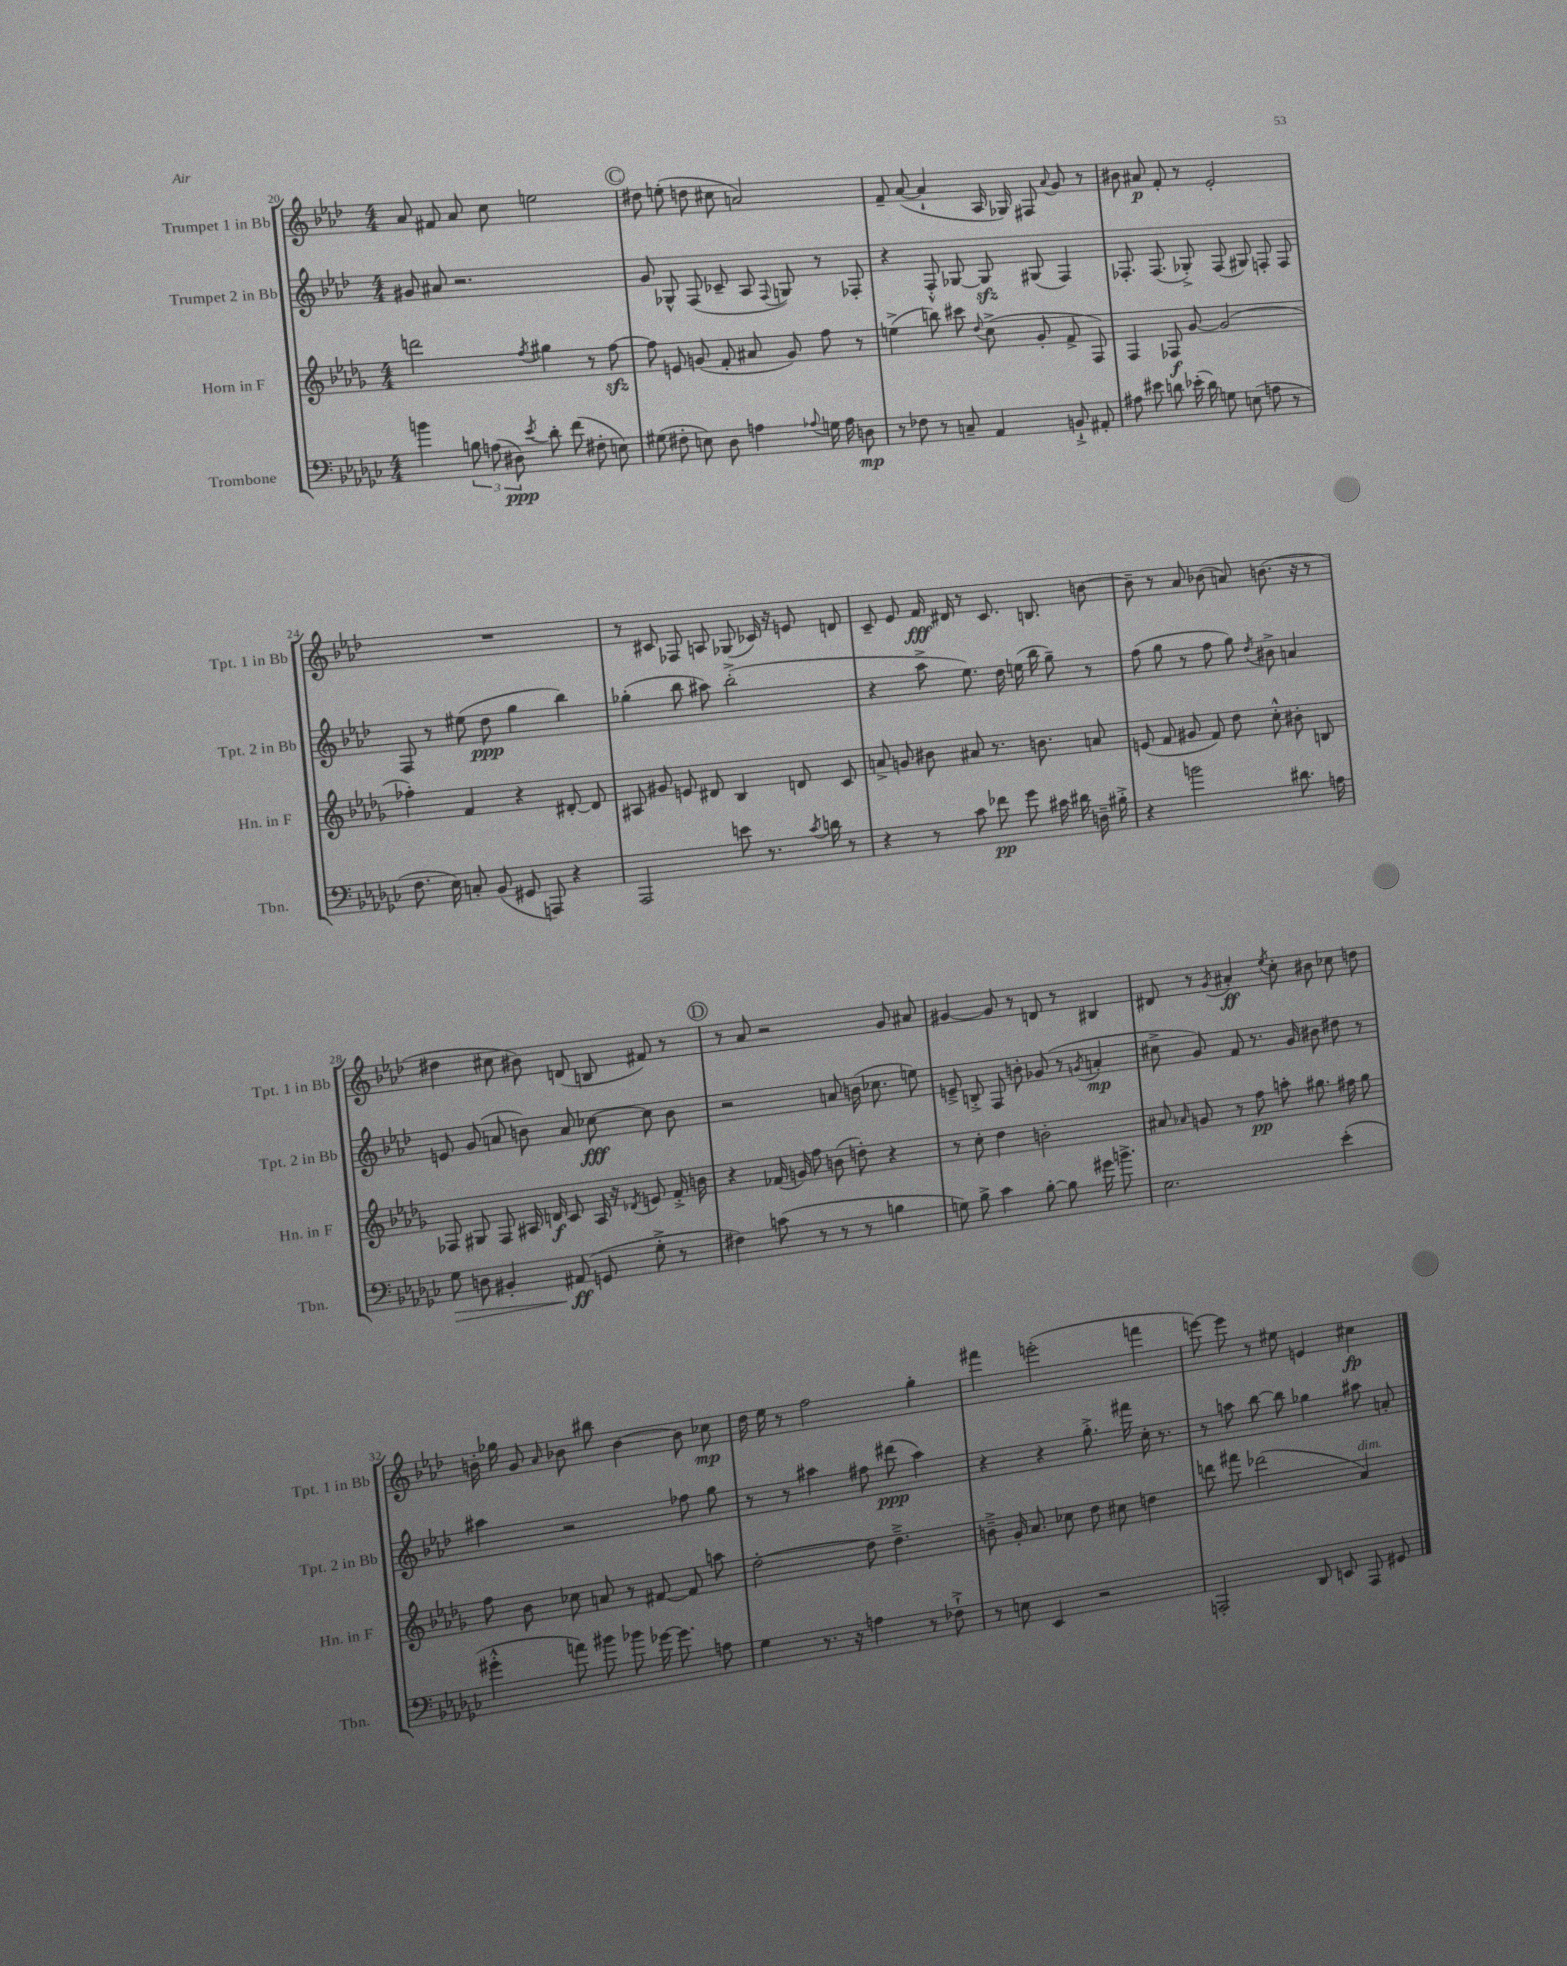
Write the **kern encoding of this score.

**kern	**dynam	**kern	**dynam	**kern	**dynam	**kern	**dynam
*part4	*part4	*part3	*part3	*part2	*part2	*part1	*part1
*staff4	*staff4	*staff3	*staff3	*staff2	*staff2	*staff1	*staff1
*I"Trombone	*	*I"Horn in F	*	*I"Trumpet 2 in Bb	*	*I"Trumpet 1 in Bb	*
*I'Tbn.	*	*I'Hn. in F	*	*I'Tpt. 2 in Bb	*	*I'Tpt. 1 in Bb	*
*clefF4	*	*clefG2	*	*clefG2	*	*clefG2	*
*k[b-e-a-d-g-c-]	*	*k[b-e-a-d-g-]	*	*k[b-e-a-d-]	*	*k[b-e-a-d-]	*
*M4/4	*	*M4/4	*	*M4/4	*	*M4/4	*
=20	=20	=20	=20	=20	=20	=20	=20
4bn\	.	2dddn\	.	8g#X/	.	8a-/	.
.	.	.	.	8a#X/	.	8f#X/	.
12Bn\	.	.	.	2.r	.	8a-/	.
(12An\	.	.	.	.	.	.	.
.	.	.	.	.	.	8cc\	.
12D#X\)	ppp	.	.	.	.	.	.
8qe-/	.	8qff/	.	.	.	.	.
8d-'\	.	4gg#X\	.	.	.	2een\	.
(8f\	.	.	.	.	.	.	.
8F#X'\	.	8r	.	.	.	.	.
8En\)	.	[8ffzz\	.	.	.	.	.
!!LO:REH:place=s1:t=C
=21	=21	=21	=21	=21	=21	=21	=21
(8G#X\	.	8ff\]	.	8g/	.	8dd#X\	.
8F#X'\	.	8en/	.	8G-X^^/	.	(8een'\	.
8En\)	.	(8gn/	.	(8F/	.	8ddn\	.
8D-\	.	8f'/	.	8c-X~/	.	8cc#X\	.
4An\	.	8a#X/	.	8A-/	.	2an/)	.
.	.	.	.	8qqF/	.	.	.
.	.	8g/)	.	8Gn/)	.	.	.
8qqA-X/	.	.	.	.	.	.	.
16Gn\	.	8ff\	.	8r	.	.	.
16A-\	.	.	.	.	.	.	.
8Dn\	mp	8r	.	8F-X'/	.	.	.
=22	=22	=22	=22	=22	=22	=22	=22
8r	.	(4een^\	.	4r	.	8f~/	.
8F-X\	.	.	.	.	.	([8a-/	.
8r	.	8bbn\)	.	8F'^^/	.	4a-`/]	.
8Cn~/	.	8ccc#X\	.	[8G-X/	.	.	.
.	.	8qqdd-/	.	.	.	.	.
4AA-/	.	(8cc^\	.	8G-zz/]	.	16A-/	.
.	.	.	.	.	.	16G-X/)	.
.	.	8g-'/	.	(8G#X/	.	8F#X/	.
.	.	.	.	.	.	8qqa-/	.
8BBn`^/	.	8f^/	.	4F/)	.	8g/	.
8AA#X'/	.	8F/)	.	.	.	8r	.
=23	=23	=23	=23	=23	=23	=23	=23
8A#X\	.	4F/	.	8.F-X'/	.	8b#X\	.
8e#X\	.	.	.	.	.	8a#X/	p
.	.	.	.	(8.F-/	.	.	.
8dn\	.	8F-X/	f	.	.	8f'/	.
(16e-X'\	.	[8g-/	.	8G-X'^/)	.	8r	.
16d\)	.	.	.	.	.	.	.
8Gn\	.	(2g-/]	.	(8F-/	.	2e-'/	.
(8En\	.	.	.	8G#X/)	.	.	.
8An\	.	.	.	8Fn'/	.	.	.
8r	.	.	.	8F/	.	.	.
!!LO:LB:g=z
=24	=24	=24	=24	=24	=24	=24	=24
8.F\	.	4ff-X'\)	.	8F/	.	1r	.
.	.	.	.	8r	.	.	.
16E-\)	.	.	.	.	.	.	.
8Cn'/	.	4f/	.	(8ee#X\	.	.	.
(8BB-/	.	.	.	8dd-\	ppp	.	.
8GG#X/	.	4r	.	4gg\	.	.	.
8AAAn/)	.	.	.	.	.	.	.
4r	.	[8d#X'/	.	4bb-\)	.	.	.
.	.	8d#/]	.	.	.	.	.
=25	=25	=25	=25	=25	=25	=25	=25
2AAA-/	.	8A#X/	.	(4gg-X'\	.	8r	.
.	.	8g#X/	.	.	.	8c#X/	.
.	.	8en/	.	8bb-\	.	8F-X/	.
.	.	8d#X/	.	8aa#X\)	.	8An/	.
8en\	.	4B-/	.	(2bb-'^\	.	(8G-X/	.
8.r	.	.	.	.	.	16c-X/)	.
.	.	.	.	.	.	16r	.
.	.	8dn/	.	.	.	8en/	.
8qc-/	.	.	.	.	.	.	.
16dn\	.	.	.	.	.	.	.
8r	.	8c/	.	.	.	8dn/	.
=26	=26	=26	=26	=26	=26	=26	=26
4r	.	8an^/	.	4r	.	8c~/	.
.	.	8gn/	.	.	.	8e-/	.
8r	.	8b#X\	.	8aa-^\	.	16f/	fff
.	.	.	.	.	.	16d#X/	.
8c-\	.	8a#X/	.	8.ee-\)	.	8r	.
8f-X\	pp	8.r	.	.	.	8.c/	.
.	.	.	.	16dd-\	.	.	.
8g-\	.	.	.	(16een\	.	.	.
.	.	8.bn\	.	16bb-\	.	8.Bn/	.
16c#X\	.	.	.	8gg~\)	.	.	.
16d#X\	.	.	.	.	.	.	.
16Dn~\	.	8an/	.	8r	.	[8bn\	.
16B#X'^\	.	.	.	.	.	.	.
=27	=27	=27	=27	=27	=27	=27	=27
4r	.	(8en/	.	(8ff\	.	8b~\]	.
.	.	8f/	.	8gg\	.	8r	.
2bn\	.	8g#X/	.	8r	.	8a-/	.
.	.	8f/)	.	8ff\	.	(8b-X\	.
.	.	8dd-\	.	8gg\)	.	8an/)	.
.	.	.	.	8qdd-/	.	.	.
.	.	8cc'^^\	.	8b#X^\	.	(8.bn\	.
8.d#X\	.	8b#X'\	.	4an/	.	.	.
.	.	.	.	.	.	16r	.
.	.	8Bn/	.	.	.	8r	.
16An\	.	.	.	.	.	.	.
!!LO:LB:g=z
=28	=28	=28	=28	=28	=28	=28	=28
!	!LO:HP:b	!	!	!	!	!	!
8G-\	>	8F-X/	.	8en/	.	4dd#X\	.
8Dn\	.	8G#X/	.	(8g/	.	.	.
4BB#X'/	.	8F-/	.	8an/	.	8cc#X\	.
.	.	16A#X/	.	8bn\)	.	8b#X\)	.
.	.	16dn/	f	.	.	.	.
(8AA#X/	ff	8c/	.	8a/	.	(8dn/	.
8GGn/	]	16A#/	.	[8cc-X\	fff	8Bn/	.
.	.	16r	.	.	.	.	.
.	.	8qd-X/	.	.	.	.	.
8G-'^\	.	8en/	.	8cc-\]	.	8f#X/)	.
8r	.	16f'^/	.	8b\	.	8r	.
.	.	16bn\	.	.	.	.	.
!!LO:REH:place=s1:t=D
=29	=29	=29	=29	=29	=29	=29	=29
4F#X\)	.	4r	.	2r	.	8r	.
.	.	.	.	.	.	8a-/	.
(8cn\	.	(16f-X/	.	.	.	2r	.
.	.	16gn/)	.	.	.	.	.
8r	.	8ff\	.	.	.	.	.
8r	.	(8bn\	.	8an/	.	.	.
8r	.	8ddn'\)	.	(16bn\	.	.	.
.	.	.	.	8.cc-X\	.	.	.
4Bn\	.	4r	.	.	.	8g/	.
.	.	.	.	8een\)	.	8a#X/	.
=30	=30	=30	=30	=30	=30	=30	=30
8Gn\)	.	8r	.	8en~^/	.	[4g#X/	.
8B-^\	.	8cc'\	.	8Bn'^/	.	.	.
4c-\	.	4dd-\	.	8F/	.	8g#/]	.
.	.	.	.	8bn'\	.	8r	.
[8B-'\	.	2bn'\	.	(8g-X/	.	8dn/	.
8B-\]	.	.	.	8r	.	8r	.
.	.	.	.	8qgn/	.	.	.
16g#X\	.	.	.	4an'/	mp	4B#X/	.
8.bn^\	.	.	.	.	.	.	.
=31	=31	=31	=31	=31	=31	=31	=31
2.E-\	.	8a#X/	.	8cc#X^\	.	8d#X/	.
.	.	16qqa-X/	.	.	.	.	.
.	.	8gn/	.	8g/)	.	8r	.
.	.	.	.	.	.	8qg/	.
.	.	8r	.	8f/	.	4a#X'/	ff
.	.	8ff\	pp	8.r	.	.	.
.	.	.	.	.	.	8qee-/	.
.	.	8aan'\	.	.	.	8cc'\	.
.	.	.	.	16g/	.	.	.
.	.	8.gg#X\	.	8b#X\	.	8b#X\	.
(4e-'\	.	.	.	8dd#X\	.	8cc-X\	.
.	.	16ff#X\	.	.	.	.	.
.	.	8gg#\	.	8r	.	8ddn\	.
!!LO:LB:g=z
=32	=32	=32	=32	=32	=32	=32	=32
4g#X'^^\	.	8ff\	.	4aa#X\	.	16bn'\	.
.	.	.	.	.	.	16gg-X\	.
.	.	8b-\	.	.	.	8g/	.
.	.	.	.	.	.	16qqa-/	.
8an\)	.	8cc-X\	.	2r	.	8b-X\	.
8b#X\	.	8an/	.	.	.	8bb#X\	.
8b-X\	.	8r	.	.	.	[4b-\	.
[16g-X\	.	[8f#X/	.	.	.	.	.
8.g-\]	.	.	.	.	.	.	.
.	.	8f#/]	.	8ff-X\	.	8b-\]	.
8An\	.	8aan\	.	8gg\	.	8cc-X\	mp
=33	=33	=33	=33	=33	=33	=33	=33
4G-\	.	[2dd-'\	.	8r	.	16dd-\	.
.	.	.	.	.	.	16ee-\	.
.	.	.	.	8r	.	8r	.
8.r	.	.	.	4aa#X\	.	2ff\	.
16r	.	.	.	.	.	.	.
4An\	.	8dd-\]	.	8ff#X\	.	.	.
.	.	4.dd-~^\	.	(8ddd#X\	ppp	.	.
8r	.	.	.	4aa#\)	.	4gg'\	.
8F-X`^\	.	.	.	.	.	.	.
=34	=34	=34	=34	=34	=34	=34	=34
8r	.	8bn~^\	.	4r	.	4fff#X\	.
8En\	.	16g-'/	.	.	.	.	.
.	.	8.a-/	.	.	.	.	.
4EE-/	.	.	.	4r	.	(2eeen'\	.
.	.	8cc-X\	.	.	.	.	.
2r	.	8dd-\	.	8.gg'^\	.	.	.
.	.	8cc#X\	.	.	.	.	.
.	.	.	.	16fff#X\	.	.	.
.	.	4ddn\	.	16cc'\	.	4fffn\	.
.	.	.	.	8.r	.	.	.
=35	=35	=35	=35	=35	=35	=35	=35
2AAAn'/	.	8dddn\	.	8r	.	[8eeen\)	.
.	.	8fff#X\	.	8aan\	.	8eee\]	.
.	.	(2ddd-X\	.	[8bb-\	.	8r	.
.	.	.	.	8bb-\]	.	8ee#X\	.
8DD-/	.	.	.	4gg-X\	.	4en/	.
8EEn/	.	.	.	.	.	.	.
!	!	!LO:TX:a:i:t=dim.	!	!	!	!	!
8AAA/	.	4a-/)	.	8aa#X\	.	4cc#X\	fp
8GG#X/	.	.	.	8an'/	.	.	.
==	==	==	==	==	==	==	==
*-	*-	*-	*-	*-	*-	*-	*-
